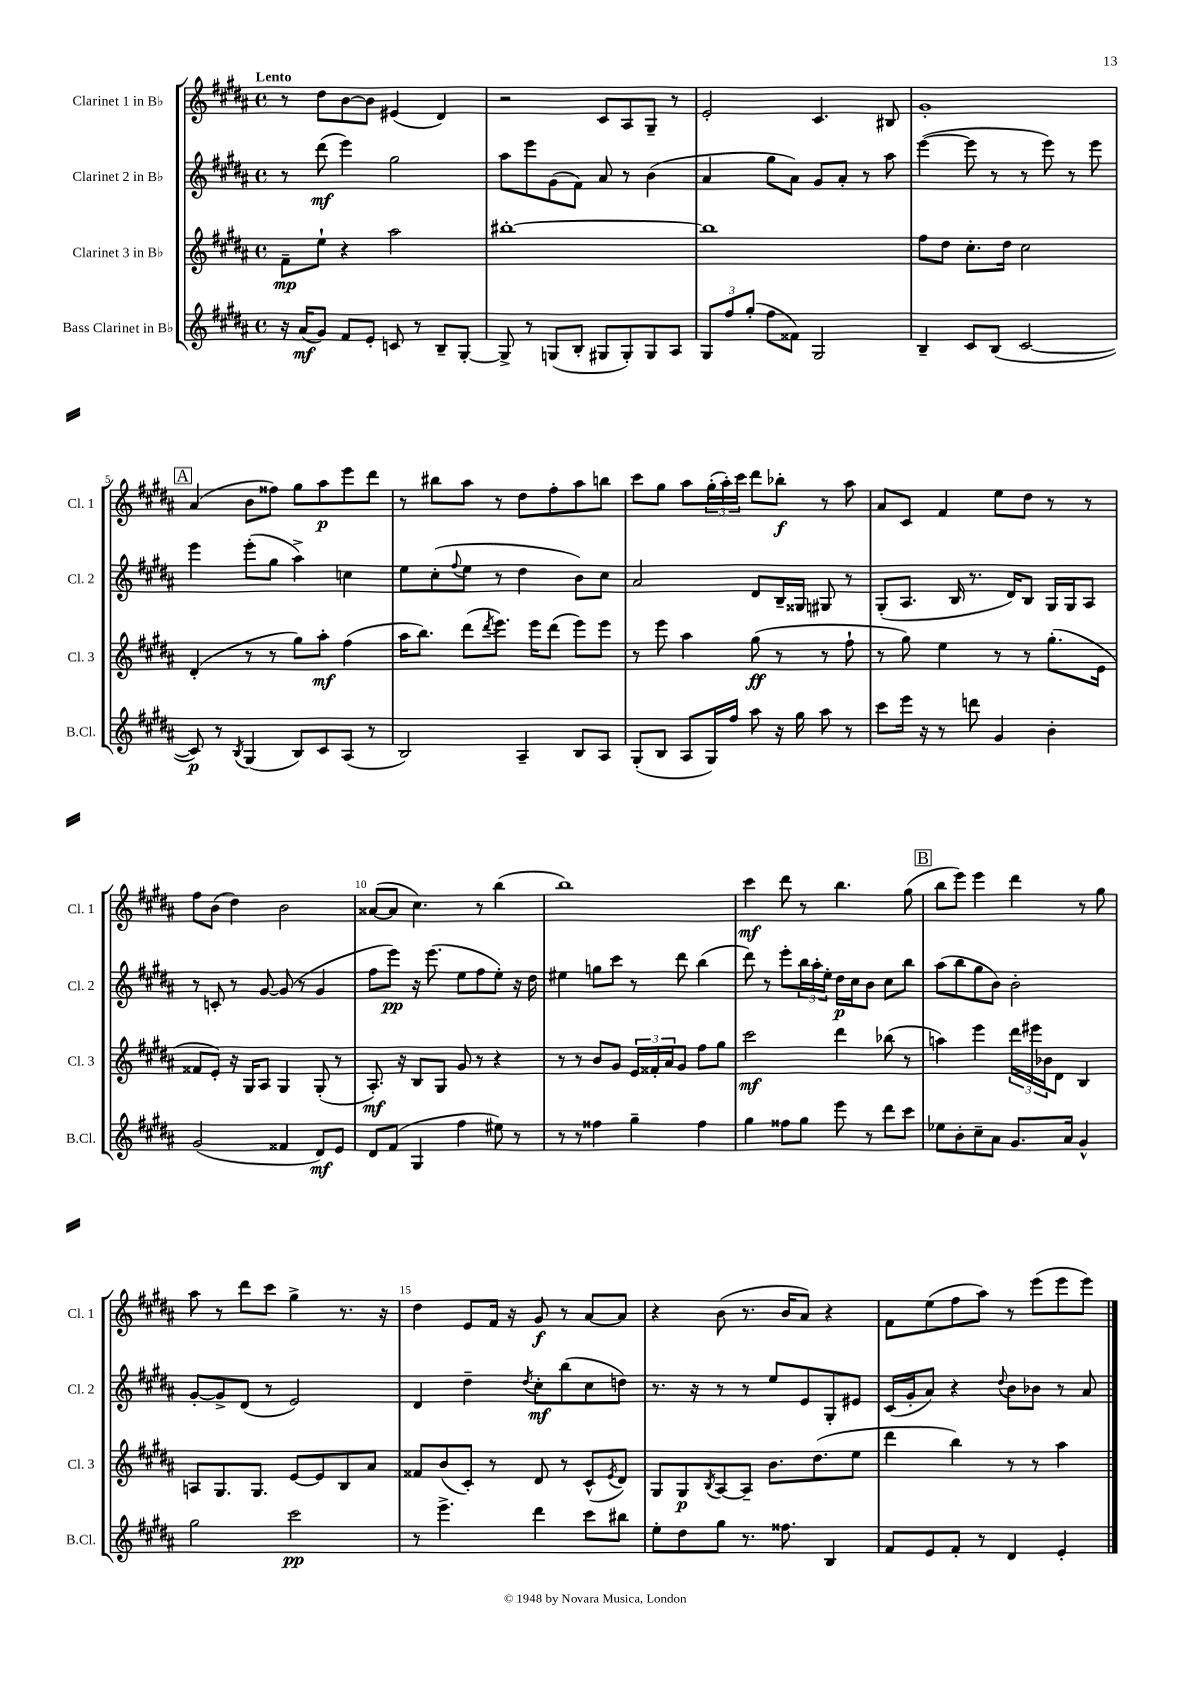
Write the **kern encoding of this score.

**kern	**kern	**kern	**kern
*staff4	*staff3	*staff2	*staff1
*clefG2	*clefG2	*clefG2	*clefG2
*k[f#c#g#d#a#]	*k[f#c#g#d#a#]	*k[f#c#g#d#a#]	*k[f#c#g#d#a#]
*M4/4	*M4/4	*M4/4	*M4/4
*met(c)	*met(c)	*met(c)	*met(c)
16r	8f#~	8r	8r
(16a#	.	.	.
8g#)	8ee`	(8ddd#	8dd#
8f#	4r	4eee)	[8b
8e'	.	.	8b]
8c	2aa#	2gg#	(4e#
8r	.	.	.
8B~	.	.	4d#)
[8G#'	.	.	.
=	=	=	=
8G#^]	[1bb#'	8aa#	2r
8r	.	8eee	.
(8G	.	(8g#	.
8B'	.	8f#)	.
8G#	.	8a#	8c#
8G#')	.	8r	8A#
8G#	.	(4b	8G#~
8A#	.	.	8r
=	=	=	=
12G#	1bb#]	4a#	2e'
12ff#	.	.	.
(12gg#'	.	.	.
8ff#	.	8gg#	.
8f##)	.	8a#)	.
2G#	.	8g#	4.c#
.	.	8a#'	.
.	.	8r	.
.	.	8aa#	8B#
=	=	=	=
4B~	8ff#	([4eee	1g#'
.	8dd#	.	.
8c#	8.cc#'	8eee]	.
(8B	.	8r	.
.	16dd#	.	.
[2c#	2cc#	8r	.
.	.	8eee)	.
.	.	8r	.
.	.	8eee	.
=	=	=	=
8c#])	(4d#'	4eee	(4a#
8r	.	.	.
8qB	.	.	.
(4G#	8r	(8eee'	8b
.	8r	8gg#	8ff##)
8B)	8gg#)	4aa#^)	8gg#
8c#	8aa#'	.	8aa#
(8A#	(4ff#	4cc	8eee
8r	.	.	8ddd#
=	=	=	=
2B)	16aa#	8ee	8r
.	8.bb)	.	.
.	.	(8cc#'	8bb#
.	.	8qqff#	.
.	(8ddd#	8ee	8aa#
.	8qddd#	.	.
.	8.eee)	8r	8r
4A#~	.	4dd#	8dd#
.	16eee	.	.
.	(8ddd#	.	8ff#'
8B	8eee)	8b)	8aa#
8A#	8eee	8cc#	8bb
=	=	=	=
(8G#'	8r	2a#	8ccc#
8B	8eee	.	8gg#
8A#	4aa#	.	8aa#
16G#)	.	.	(24gg#'
.	.	.	24aa#')
16ff#	.	.	.
.	.	.	24ccc#
8aa#	(8gg#	8d#	8ddd#
16r	8r	16B~	8bb-'
16gg#	.	16G##	.
8aa#	8r	8G#	8r
8r	8ff#`	8r	8aa#
=	=	=	=
8ccc#	8r	(8G#'	8a#
16eee	8gg#)	8.A#	8c#
16r	.	.	.
8r	4ee	.	4f#
.	.	16B	.
8ddd	.	8.r	.
4g#	8r	.	8ee
.	.	16d#)	.
.	8r	8B	8dd#
4b'	(8.gg#'	16G#	8r
.	.	16G#	.
.	.	8A#	8r
.	16e	.	.
=	=	=	=
(2g#	8f##	8r	8ff#
.	8e')	8c'	(8b
.	16r	8r	4dd#)
.	16G#	.	.
.	8A#	[8g#	.
4f##	4G#	(8g#]	2b
.	.	8r	.
8d#)	(8G#'	4g#	.
8e	8r	.	.
=	=	=	=
8d#	8.A#')	8ff#	([8a##
(8f#	.	8eee)	8a##]
.	16r	.	.
4G#	8B	16r	4.cc#)
.	.	(8.eee	.
.	8G#	.	.
4ff#	8g#	8ee	.
.	8r	8ff#	8r
8ee#)	4r	8ee')	(4bb
8r	.	16r	.
.	.	16dd#	.
=	=	=	=
8r	8r	4ee#	1bb)
8r	8r	.	.
4ff##	8b	8gg	.
.	8g#	8ccc#	.
4gg#~	24e	8r	.
.	24f##'	.	.
.	24a#	.	.
.	8g#	8ddd#	.
4ff##	8ff#	(4bb	.
.	8gg#	.	.
=	=	=	=
4gg#	2ccc#	8ddd#)	4ccc#
.	.	8r	.
8ff##	.	8eee'	8ddd#
8gg#	.	24bb	8r
.	.	24aa#'	.
.	.	24ee'	.
8eee	4ddd#	16dd#	4.bb
.	.	16cc#	.
8r	.	8b	.
8ddd#	(8bb-	8cc#	.
8ccc#	8r	8bb	(8gg#
=	=	=	=
8ee-	4aa)	(8aa#	8bb
8b'	.	8bb	8eee)
8cc#~	4eee	8gg#	4eee
8a#	.	8b)	.
8.g#	24ddd#	2b'	4ddd#
.	24eee#	.	.
.	24b-	.	.
.	8d#	.	.
16a#	.	.	.
4g#^^	4B	.	8r
.	.	.	8gg#
=	=	=	=
2gg#	8A	[8g#'	8aa#
.	8.G#	8g#^]	8r
.	.	(8d#	8ddd#
.	8.G#	.	.
.	.	8r	8ccc#
2ccc#	[8e	2e)	4gg#^
.	8e]	.	.
.	8B	.	8.r
.	8a#	.	.
.	.	.	16r
=	=	=	=
8r	8f##	4d#	4dd#
4.eee^	(8b	.	.
.	8c#')	4dd#~	8e
.	8r	.	16f#
.	.	.	16r
.	.	8qdd#	.
4ddd#	8d#	8cc#'	8g#
.	8r	(8bb	8r
8ccc#	(8c#^^	8cc#	[8a#
.	8qe	.	.
8bb#	8d#)	8dd)	8a#]
=	=	=	=
8ee'	8G#	8.r	4r
8dd#	8G#	.	.
.	.	16r	.
.	8qB	.	.
8gg#	[8A#	8r	(8b
8.r	8A#~]	8r	8.r
.	8.b	8ee	.
8.ff##	.	.	16b
.	.	8e	8a#)
.	(8.dd#	.	.
4B	.	8G#'	4r
.	8ee	8e#	.
=	=	=	=
8f#	4ddd#	(16c#	8f#
.	.	16g#'	.
8e	.	8a#)	(8ee
8f#'	4bb)	4r	8ff#
8r	.	.	8aa#)
.	.	8qqdd#	.
4d#	8r	8b	8r
.	8r	8b-	(8eee
4e'	4aa#	8r	8eee
.	.	8a#	8eee)
==	==	==	==
*-	*-	*-	*-
